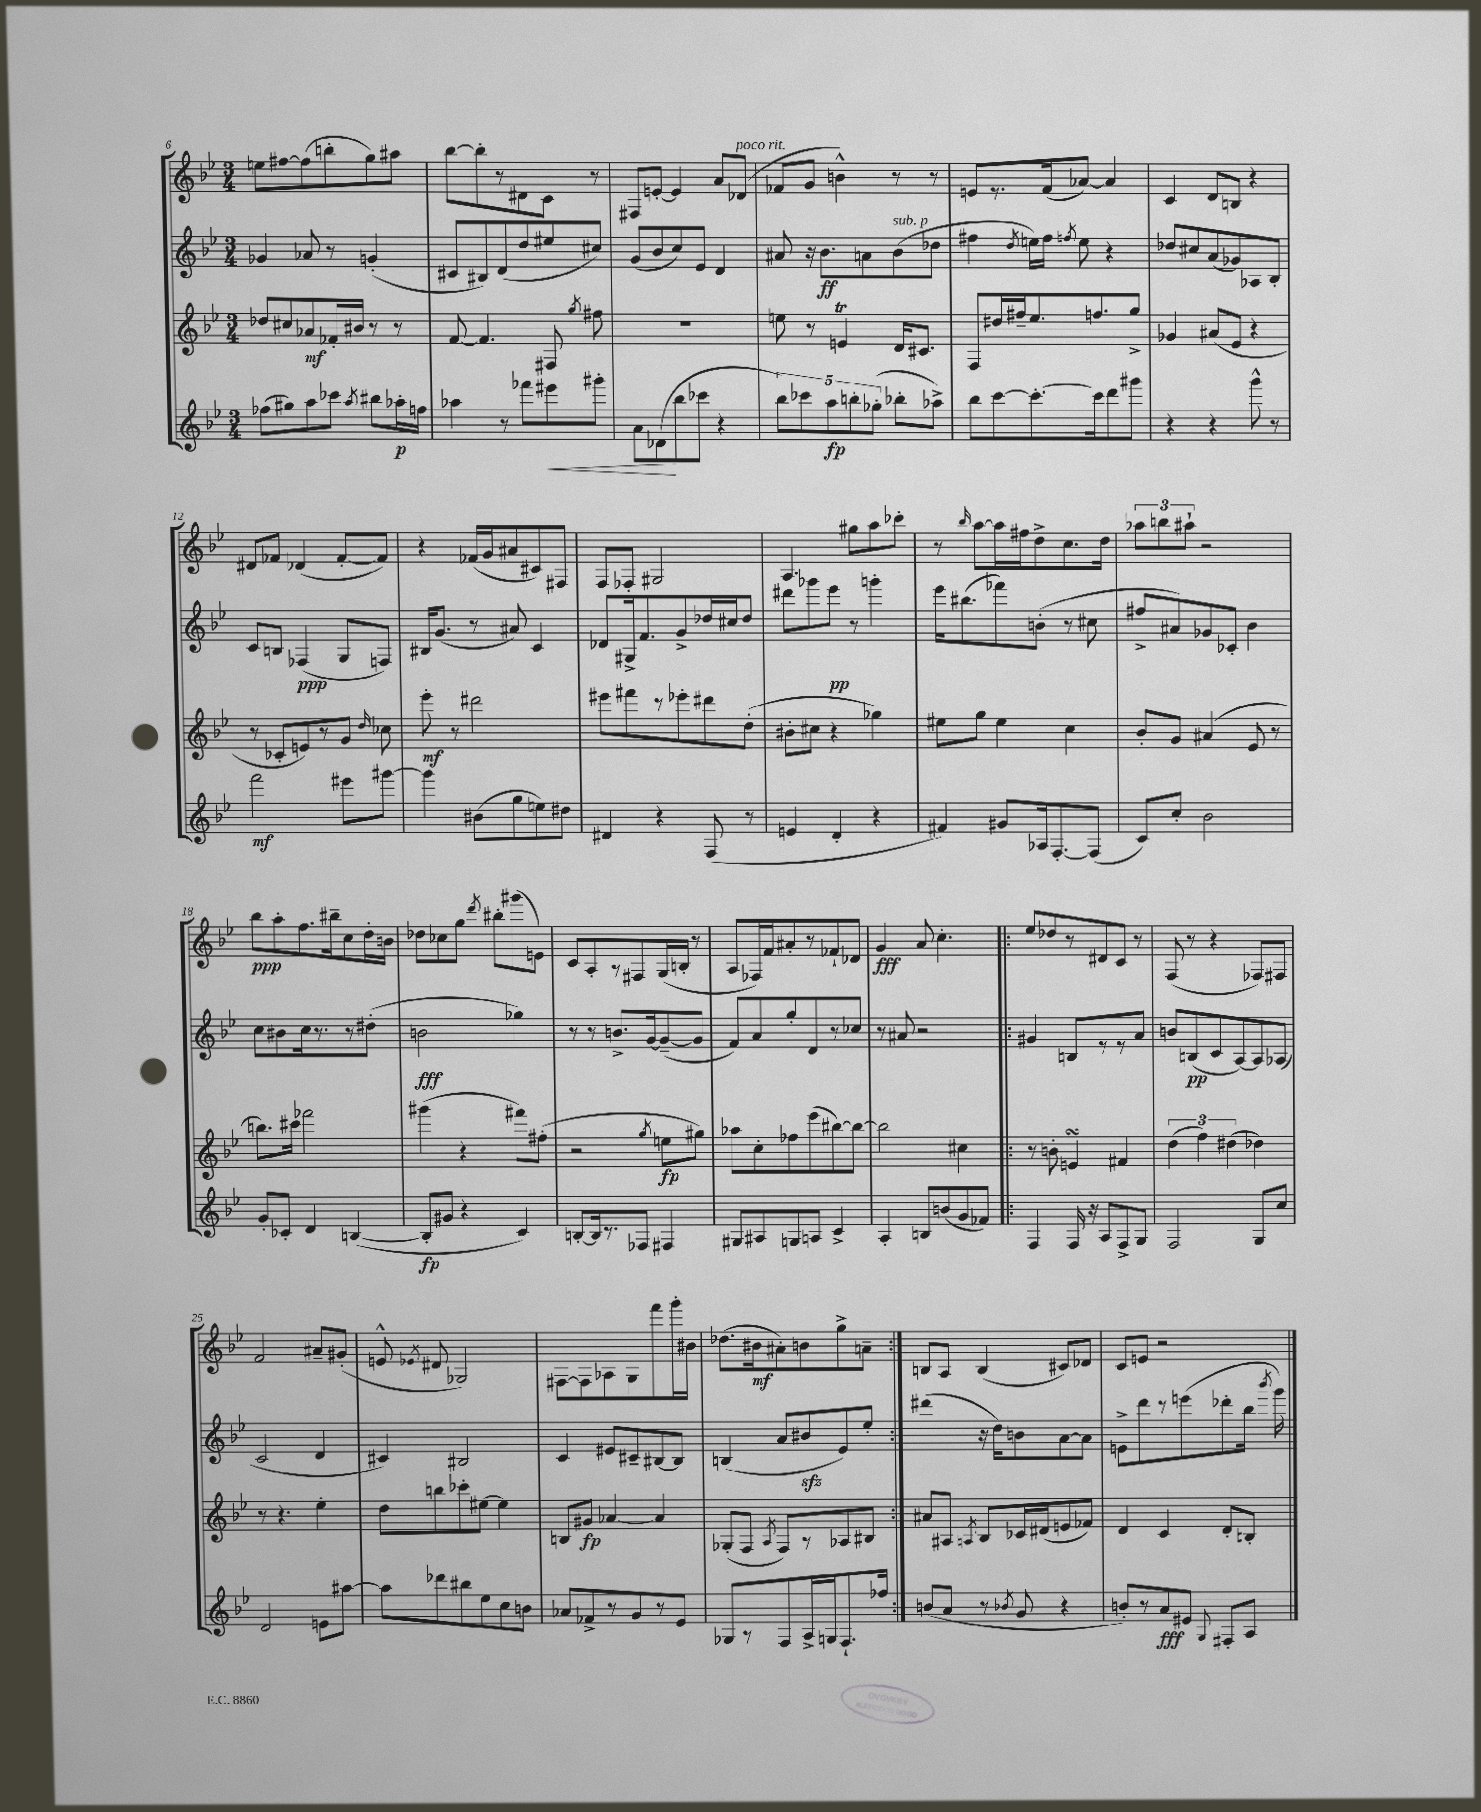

**kern	**kern	**kern	**kern
*staff4	*staff3	*staff2	*staff1
*clefG2	*clefG2	*clefG2	*clefG2
*k[b-e-]	*k[b-e-]	*k[b-e-]	*k[b-e-]
*M3/4	*M3/4	*M3/4	*M3/4
(8ff-\L	8dd-/L	4g-/	8ee\L
8gg#\)	8cc#/	.	[8ff#\
8aa\	8a-/	8a-/	(8ff#\]
8ccc-\J	16f-'/L	8r	8bb'\
.	16b#/JJ	.	.
8qaa/	.	.	.
8bb#\L	8r	(4g'/	8gg\)
16aa-'\L	8r	.	8aa#\J
16ff\JJ	.	.	.
=	=	=	=
4aa-\	[8f/	8c#/L	[8bb-\L
.	4.f/]	8B#/)	8bb-'\]
8r	.	(8d/	8r
8fff-\L	.	8dd/	8d#\
8eee#\	8F#/	8ee#/	8c\J
.	8qgg/	.	.
8ggg#'\J	8ff#\	8cc#/J)	8r
=	=	=	=
8a\L	2.r	(8g/L	8F#/L
(8d-\	.	8b-/	[8e'/J
8bb-\	.	8cc/)	4e/]
8ccc-\J	.	8e-/J	.
4r	.	4d/	8a/L
.	.	.	(8d-/J
=	=	=	=
10bb-\L)	8ee\	8a#/	8f-/L
10ccc-\	.	.	.
.	8r	16r	8g/J
.	.	8.b-\L	.
10aa\	.	.	.
.	4e/	.	4b^^\)
10bb'\	.	.	.
.	.	8a\	.
(10gg-'\J	.	.	.
8bb-'\L	16d/LK	(8b-\	8r
.	8.c#/J	.	.
8aa-^\J)	.	8dd-\J	8r
=	=	=	=
8bb-\L	8F/L	4ff#\	8e/L
[8ccc\	16dd#/L	.	8.r
.	16ff#~/J	.	.
.	.	8qdd/	.
8.ccc'\_	8.ee-/	16ee\LL)	.
.	.	16ff#\JJ	(16f/k
.	.	8qff/	.
.	.	8ee\	[8a-/J)
16ccc\]k	8.ff/	.	.
8ddd\	.	4r	4a-/]
8ggg#\J	8gg^/J	.	.
=	=	=	=
4r	4g-/	8dd-/L	4c/
.	.	8cc#/	.
4r	(8a#/L	(8a/	8d/L
.	8e-/J	8g-/)	8B/J
8ggg^^\	4r	8A-/	4r
8r	.	8B-'/J	.
=	=	=	=
2fff\	8r	8c/L	8d#/L
.	8c-'/L	8B/J	8f-/J
.	8e/)	(4F-/	(4d-/
.	8r	.	.
8eee#\L	8g/J	8G/L	[8f-'/L
.	16qqdd/	.	.
[8ggg#\J	8cc-\	8F/J)	8f-/]J)
=	=	=	=
4ggg#\]	8eee-'\	16B#/LK	4r
.	.	(8.g/J	.
.	8r	.	.
(8b#\L	2ddd#\	8r	(16f-/LL
.	.	.	16g/J
8gg\	.	8a#/)	8a#/
8ee\)	.	4c/	8c#/)
8dd#\J	.	.	8F#/J
=	=	=	=
4d#/	8eee#\L	8d-/L	8F/L
.	8fff#\	16G#^/k	8F-'/J
.	.	8.f/	.
4r	8r	.	2G#/
.	8eee-'\	8g^/	.
(8F/	8ddd#\	16dd-/L	.
.	.	16cc#/J	.
8r	(8dd'\J	8dd-/J	.
=	=	=	=
4e/	8b#'\L	8ddd#\L	4.A/
.	8cc#\J	8ggg-\	.
4d'/	4r	8eee-\J	.
.	.	8r	8gg#\L
4r	4gg-\)	4ggg'\	8aa\
.	.	.	8ccc-'\J
=	=	=	=
4f#/)	8ee#\L	16eee-\LK	8r
.	.	(8.bb#\	.
.	.	.	16qqbb-/
.	8gg\J	.	[8aa\L
8g#/L	4ee#\	8fff-\)	16aa\]L
.	.	.	16ff#\J
16A-/k	.	(8b'\J	8dd^\
[8.F'/	.	.	.
.	4cc\	8r	8.cc\
(8F/]J	.	8cc#\	.
.	.	.	16dd\Jk
=	=	=	=
8c/L)	8b-'/L	8ff#^/L	12aa-\L
.	.	.	12bb\
8cc'/J	8g/J	8a#/)	.
.	.	.	12aa#`\J
2b-\	(4a#/	8g-/	2r
.	.	8c-'/J	.
.	8e-/	4b-\	.
.	8r	.	.
=	=	=	=
8g'/L	8.bb\L)	8cc\L	8bb-\L
8c-'/J	.	8b#\	8aa'\
.	16ccc#\Jk	.	.
4d/	2fff-\	16cc\k	8.ff\
.	.	8.r	.
.	.	.	16bb#~\k
([4B/	.	8r	8cc\
.	.	(8dd#'\J	16dd'\L
.	.	.	16b\JJ
=	=	=	=
8B'/]L	(4ggg#\	2b\	8dd-\L
8g#/J	.	.	8cc-\
4r	4r	.	8gg\J
.	.	.	8qddd/
.	.	.	8bb#'\L
4c/)	8fff#\L)	4gg-\)	(8ggg#\
.	(8ff#'\J	.	8e\J)
=	=	=	=
[8B'/L	2r	8r	8c/L
16B/]k	.	8r	8A'/
8.r	.	.	.
.	.	8.b^/L	8r
8F-/J	.	.	8F#/
.	.	[16g/k	.
.	8qgg/	.	.
4F#/	8ee\L	(8g~/_	(16G/L
.	.	.	16B'/JJ
.	8gg#\J)	8g/]J	8r
=	=	=	=
8G#/L	8aa-\L	8f/L)	8A/L
8A#/	8cc'\	8a/	16F-/L)
.	.	.	16f/J
8G/	8ff-\	8gg'/	8a#'/
8A/J	(8eee-\	8d/	8r
4c^/	[8bb#\)	8r	8f-`/
.	8bb#\_J	8cc-/J	8d-/J
=	=	=	=
4A'/	2bb#\]	8r	4g/
.	.	8a#/	.
8B/L	.	2r	8a/
(8b/	.	.	4.cc'\
8g/	4cc#\	.	.
8f-/J)	.	.	.
=!|:	=!|:	=!|:	=!|:
4F/	8r	4g#/	8ee-/L
.	8b'\	.	8dd-/
16F/	4e/	8B/L	8r
16r	.	.	.
8A/L	.	8r	8d#/
8F^/	4f#/	8r	8c/J
8G/J	.	8a/J	8r
=	=	=	=
2F/	(6dd\	8b/L	(8F/
.	.	(8B/	8r
.	6ff\)	.	.
.	.	8c/	4r
.	(6dd#\	.	.
.	.	[8A/)	.
8G/L	4dd-\)	8A/]	8F-/L)
8cc/J	.	(8A-/J	8F#/J
=	=	=	=
2d/	8r	2c/	2f/
.	4.r	.	.
8e\L	4ee-'\	4d/	8a#~/L
[8aa#\J	.	.	(8g#'/J
=	=	=	=
8aa#\]L	8dd\L	4c#/)	8e^^/
.	.	.	8qe-/
8ddd-\	8bb\	.	8d#/
8bb#\	8ccc-'\	2B#/	2G-/)
8ee-\	[8ee#\J	.	.
8cc\	4ee#\]	.	.
8b\J	.	.	.
=	=	=	=
8a-/L	8B/L	4c/	[8F#\L
8f-^/	8g#/J	.	8F#\]
8r	[4a-/	8e#/L	8A-\
8g/	.	8c#~/	8G\
8r	4a-/]	[8B#/	8fff\
8e-/J	.	8B#/]J	16ggg'\L
.	.	.	16b#\JJ
=	=	=	=
8G-/L	(8G-'/L	(4B/	(8.dd-\L
8r	8F/J	.	.
.	.	.	16b#\k
.	8qA/	.	.
8F/	8F/L)	8a/L	8a#'\)
16A^/L	8r	8b#/	8b\
16G/J	.	.	.
8.F`/	8A-/	8e-/)	8gg^\
.	8B#/J	8ee-'/J	8a~\J
16ff-/Jk	.	.	.
=:|!	=:|!	=:|!	=:|!
(8b/L	8a#/L	(4ddd#\	8B/L
8a/J	8A#/J	.	8A/J
.	8qA/	.	.
8r	8B-/L	16r	(4B/
.	.	16dd\LK)	.
8qb-/	.	.	.
8g/	16c-/L	8b\	.
.	(16d#/J	.	.
4r	8e/	[8a\	8c#/L)
.	8f-/J)	8a\]J	8d-/J
=	=	=	=
8b'/L)	4d/	8e^\L	8c/L
8r	.	8ddd\	8e/J
8a/	4c/	8r	2r
8e#/J	.	(8eee\	.
8qqG/	.	.	.
8F#'/L	8d'/L	8ddd-'\	.
8A/J	8B'/J	16bb-\Jk	.
.	.	8qbbb-/	.
.	.	16ggg\)	.
==	==	==	==
*-	*-	*-	*-
